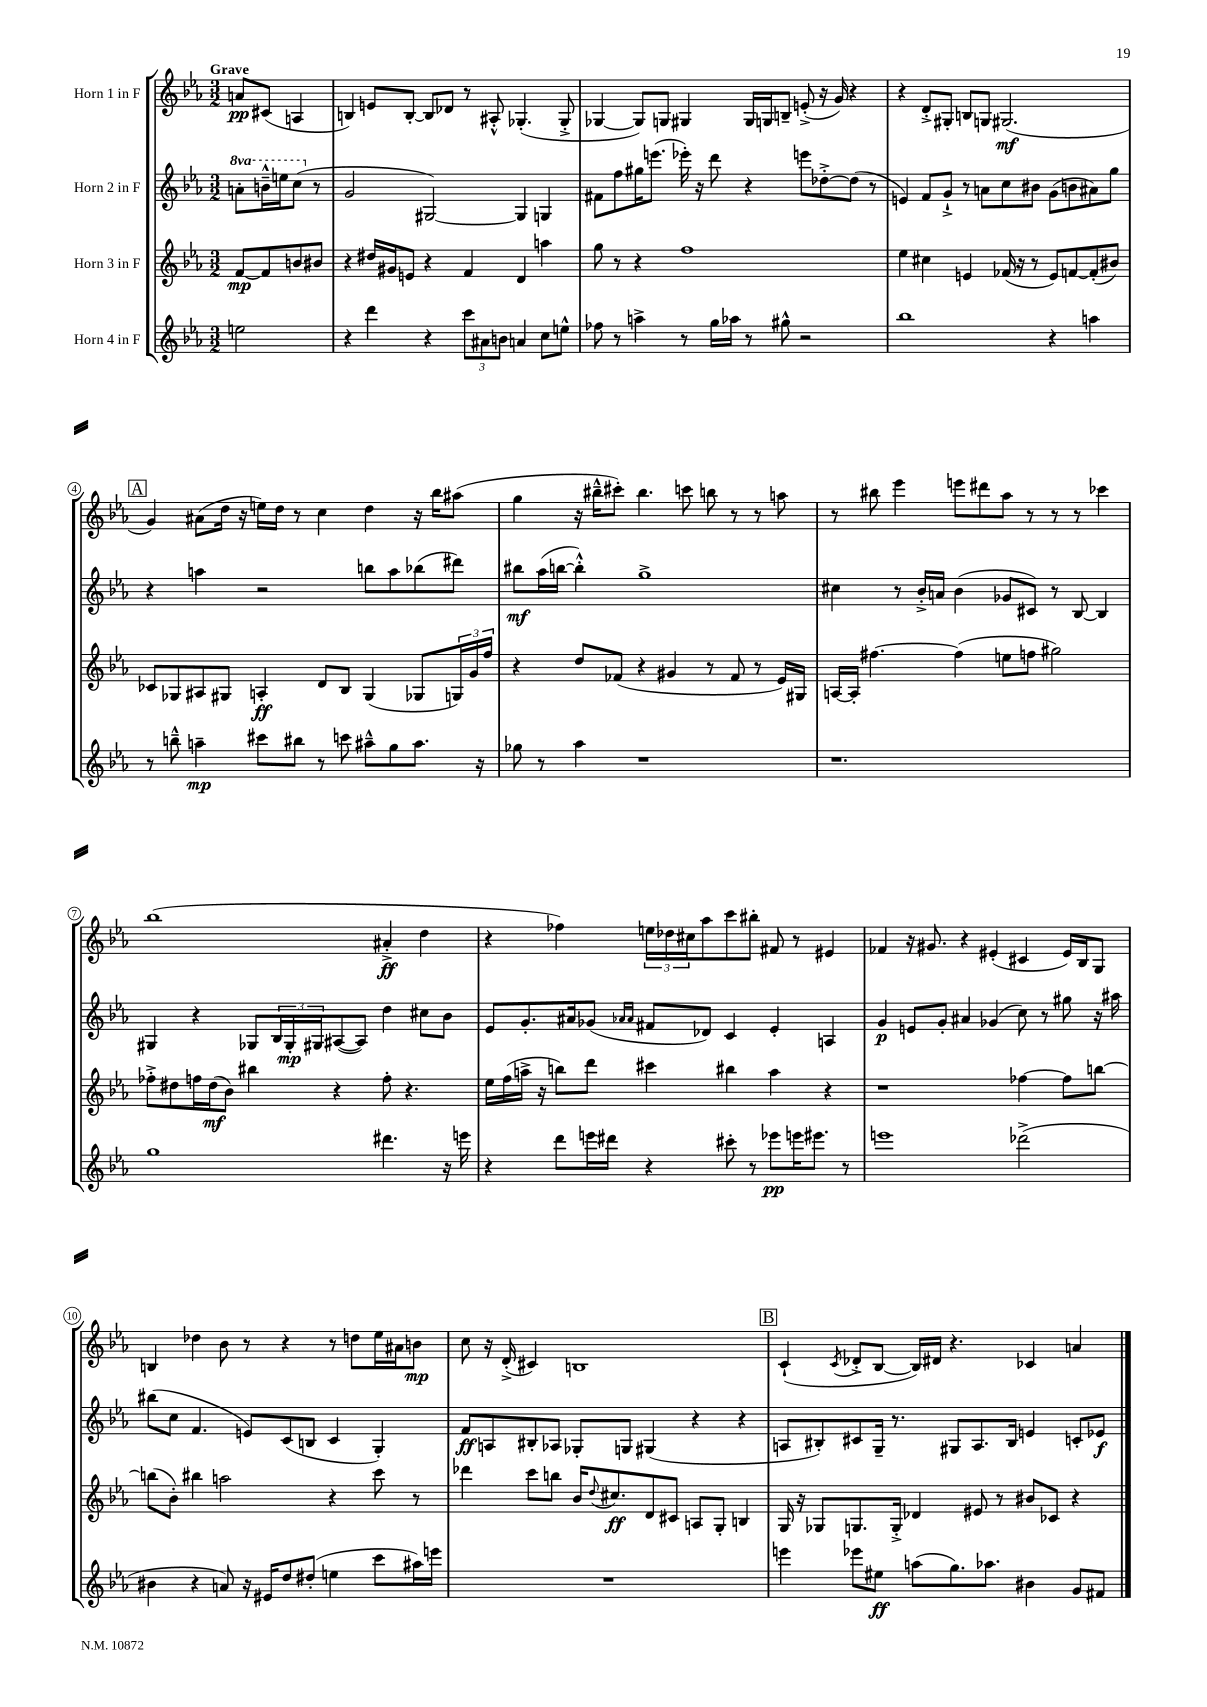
<<
\new StaffGroup <<
\new Staff = "s0" \with { instrumentName = "Horn 1 in F" } {
    \clef treble \key ees \major \numericTimeSignature \time 3/2 \partial 2 \tempo "Grave"
    a'8\pp cis'8( a4 |
    b4) e'8 b8~-. b8 des'8 r8 ais8-.-^ ges4.-.( ges8-.-> |
    ges4~ ges8) g8 gis4 gis16 g16 b8-- e'8-.->( r16 g'16) r4 |
    r4 d'8-.-> gis8-. b8 g8 gis2.\mf( |
    \mark \markup { \box "A" } g'4) ais'8( d''16 r16 e''16) d''16 r8 c''4 d''4 r16 bes''16 ais''8( |
    g''4 r16 bis''16---^ cis'''8-.) bis''4. c'''8 b''8 r8 r8 a''8 |
    r8 bis''8 ees'''4 e'''8 dis'''8 aes''8 r8 r8 r8 ces'''4 |
    bes''1( ais'4-.->\ff d''4 |
    r4 fes''4) \tuplet 3/2 { e''16 des''16 cis''16 } aes''8 c'''8 bis''8-. fis'8 r8 eis'4 |
    fes'4 r16 gis'8. r4 eis'4-.( cis'4 eis'16) bes16 g8 |
    b4 des''4 bes'8 r8 r4 r8 d''8 ees''16 ais'16 b'8\mp |
    c''8 r16 d'16-.->( cis'4) b1 |
    \mark \markup { \box "B" } c'4-!( \acciaccatura { c'8 } des'8-.-> bes8~ bes16) dis'16 r4. ces'4 a'4 \bar "|." |
}
\new Staff = "s1" \with { instrumentName = "Horn 2 in F" } {
    \clef treble \key ees \major \numericTimeSignature \time 3/2 \set Staff.ottavationMarkups = #ottavation-simple-ordinals \partial 2
    \ottava #1 a''8-. b''16---^ e'''16 c'''8( \ottava #0 r8 |
    g'2 gis2~) gis4 g4 |
    fis'8 f''8 gis''16 e'''8.( ees'''16-.) r16 d'''8 r4 e'''8 des''8~-.-> des''8( r8 |
    e'4) f'8 g'8-!-> r8 a'8 c''8 bis'8 g'8( b'8 ais'8) g''8 |
    \mark \markup { \box "A" } r4 a''4 r2 b''8 a''8 bes''8( dis'''8) |
    bis''8\mf aes''16( b''16~ b''4-.-^) g''1-> |
    cis''4 r8 bes'16-.-> a'16 bes'4( ges'8 cis'8) r8 bes8~ bes4 |
    gis4 r4 ges8 \tuplet 3/2 { bes16 ges16-.\mp gis16 } ais8~( ais8) d''4 cis''8 bes'8 |
    ees'8 g'8.-. ais'16 ges'8( \grace { aes'16 aes'16 } fis'8 des'8) c'4 ees'4-. a4 |
    g'4\p e'8 g'8-. ais'4 ges'4( c''8) r8 gis''8 r16 ais''16 |
    bis''8( c''8 f'4. e'8) c'8( b8 c'4 g4-.) |
    f'8\ff a8 bis8-. aes8 ges8-. g8 gis4( r4 r4 |
    \mark \markup { \box "B" } a8 bis8-.) cis'8 g16-- r8. gis8 a8. bis16 e'4 c'8-. ees'8\f \bar "|." |
}
\new Staff = "s2" \with { instrumentName = "Horn 3 in F" } {
    \clef treble \key ees \major \numericTimeSignature \time 3/2 \partial 2
    f'8~\mp f'8 b'8 bis'8 |
    r4 dis''16 gis'16 e'8 r4 f'4 d'4 a''4 |
    g''8 r8 r4 f''1 |
    ees''4 cis''4 e'4 fes'16( r16 r8 e'8) f'8~ f'8-.( bis'8) |
    \mark \markup { \box "A" } ces'8 ges8 ais8 gis8 a4-.\ff d'8 bes8 gis4( ges8 \tuplet 3/2 { g16) g'16 f''16 } |
    r4 d''8 fes'8( r4 gis'4 r8 fes'8 r8 ees'16) gis16 |
    a16~ a16-. fis''4.~ fis''4( e''8 f''8 gis''2) |
    fes''8-.-> dis''8 f''16 dis''16\mf( bes'8) bis''4 r4 f''8-. r4. |
    ees''16 f''16( a''16-> r16 b''8) d'''8 cis'''4 bis''4 a''4 r4 |
    r1 fes''4~ fes''8 b''8~ |
    b''8( bes'8-.) bis''4 a''2 r4 c'''8 r8 |
    des'''4 c'''8 b''8 bes'16 \appoggiatura { d''8 } cis''8.\ff d'8 cis'8 a8 g8-. b4 |
    \mark \markup { \box "B" } g16 r16 ges8 g8. g16-.-> des'4 eis'8 r8 bis'8 ces'8 r4 \bar "|." |
}
\new Staff = "s3" \with { instrumentName = "Horn 4 in F" } {
    \clef treble \key ees \major \numericTimeSignature \time 3/2 \partial 2
    e''2 |
    r4 d'''4 r4 \tuplet 3/2 { c'''8 ais'8 b'8 } a'4 c''8 e''8-^ |
    fes''8 r8 a''4-> r8 g''16 aes''16 r8 gis''8-^ r2 |
    bes''1 r4 a''4 |
    \mark \markup { \box "A" } r8 b''8---^ a''4--\mp cis'''8 bis''8 r8 c'''8 ais''8---^ g''8 ais''8. r16 |
    ges''8 r8 aes''4 r1 |
    r1. |
    g''1 dis'''4. r16 e'''16 |
    r4 d'''8 e'''16 dis'''16 r4 cis'''8-. r8 ees'''8\pp e'''16 eis'''8. r8 |
    e'''1 des'''2->( |
    bis'4 r4 a'8) r16 eis'16 d''8 dis''8-.( e''4 c'''8 ais''16) e'''16 |
    R1. |
    \mark \markup { \box "B" } e'''4 ees'''8 eis''8\ff a''8( g''8.) aes''8. bis'4 g'8 fis'8 \bar "|." |
}
>>
>>
\layout { \context { \Score \override BarNumber.stencil = #(make-stencil-circler 0.1 0.3 ly:text-interface::print) } }
